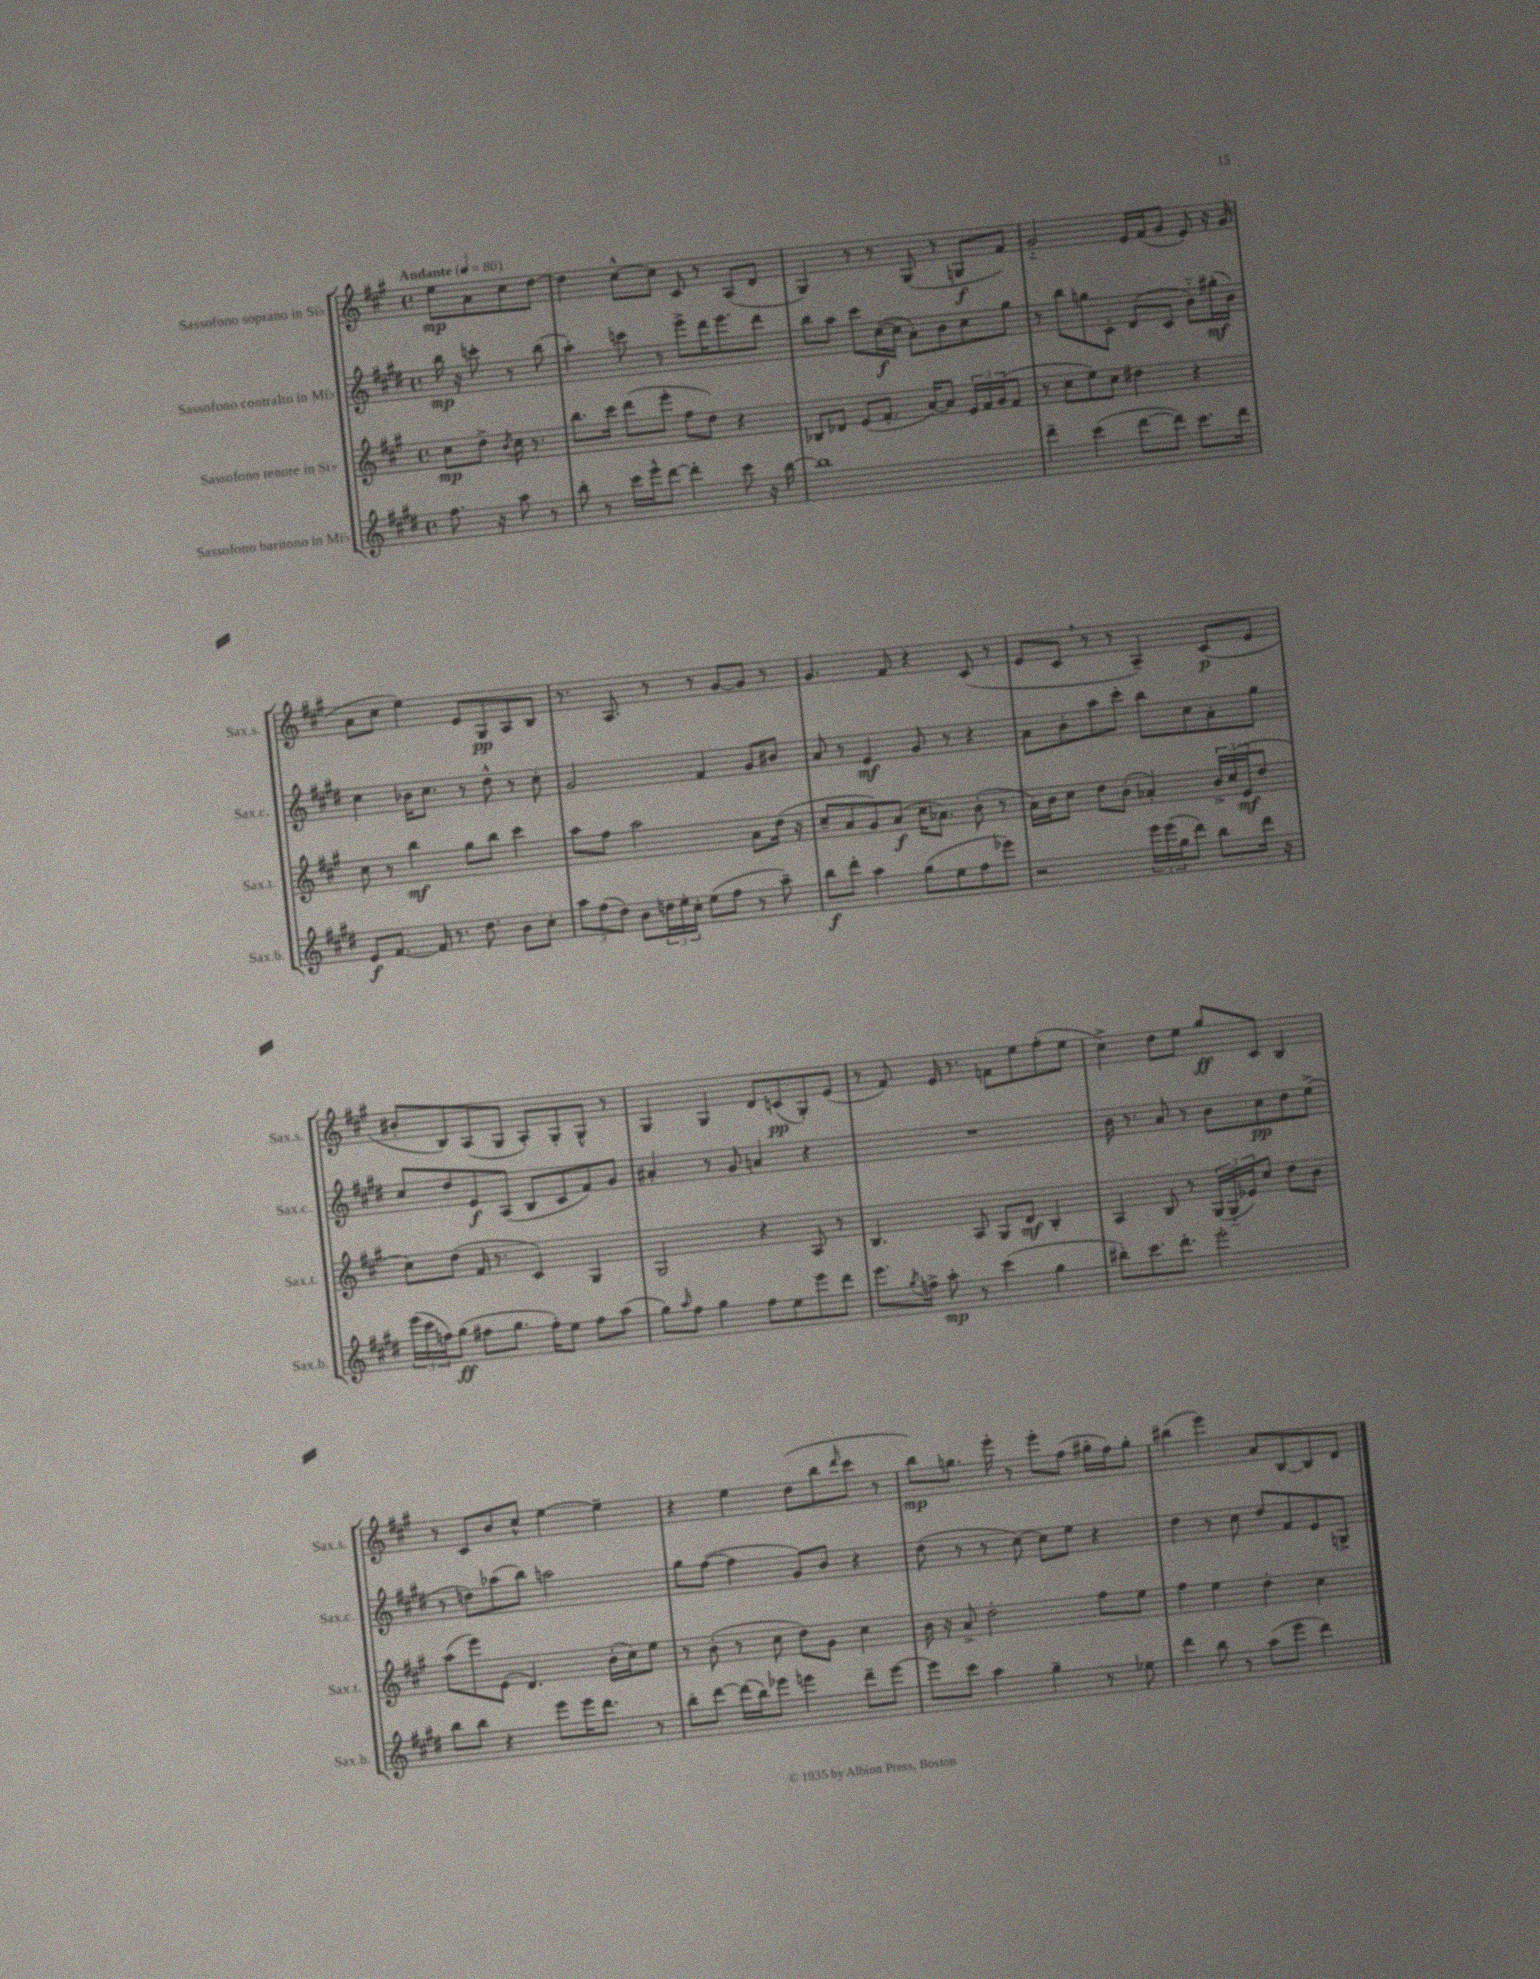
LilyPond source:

<<
\new StaffGroup <<
\new Staff = "s0" \with { instrumentName = "Sassofono soprano in Sib" shortInstrumentName = "Sax.s." } {
    \clef treble \key a \major \defaultTimeSignature \time 4/4 \partial 2 \tempo "Andante" 4 = 80
    e''8\mp a'8 cis''8 d''8~ |
    d''4 cis''8~-^ cis''8 cis'8 r8 a8( d'8 |
    gis4) r8 r8 gis8( r8 g8\f fis'8) |
    gis'2-_ e'16 fis'16( gis'8 e'8) r16 gis'16( |
    a'8 cis''8 e''4) e'8 gis8\pp a8 b8 |
    r8. a8. r8 r8 gis'8~ gis'8 r8 |
    gis'4. fis'8 r4 cis'8( r8 |
    e'8 cis'8 \breathe r8 r8 a4--) cis'8\p( e'8 |
    bis'8-. b8) a8( gis8 a8-.) gis8-. gis8-^ r8 |
    gis4 gis4 d'8 c'8\pp( gis8-.) e'8( |
    r8 fis'8) e'16 r8. f'8 e''8 fis''8-.( e''8 |
    cis''4->) d''8 e''8 gis''8\ff cis'8 b4 |
    r8 cis'8 b'8 cis''8-^ e''4~ e''4-- |
    r4 e''4 d''8( b''8 \grace { d'''16 } cis'''8 r8 |
    b''8\mp) g''8. e'''16-. r8 e'''8-. fis''8( gis''16-. fis''16) gis''8-. |
    bis''4( e'''4) a'8 b8~ b8 d'8 \bar "|." |
}
\new Staff = "s1" \with { instrumentName = "Sassofono contralto in Mib" shortInstrumentName = "Sax.c." } {
    \clef treble \key e \major \defaultTimeSignature \time 4/4 \partial 2
    b''16\mp r16 c'''8-. r8 b''8( |
    a''4-.) c'''8 r8 e'''8-> dis'''16 e'''8. dis'''8 |
    b''8 a''8 cis'''8 cis''16~\f( cis''16 a'8-.) b'8 cis''8 gis''8 |
    r8 b''8 g''8 cis'8-. dis'8( cis'8 b'8-_) gis''16-.\mf( b'16) |
    cis''4 bes'16 cis''8. r8 dis''8-^ r8 cis''8-. |
    gis'2 fis'4 gis'8 bis'8 |
    a'8 r8 e'4\mf gis'8 r8 r4 |
    a'8 b'8-. a''8 cis'''8-. b''8 cis''8 a'8-. gis''8 |
    cis''8 dis''8 e'8\f a8( b8 cis'8 fis'8) gis'8 |
    ais'4-. r8 gis'8 a'4 r4 |
    R1 |
    b'16 r8. a'8 r8 b'8 cis''8\pp dis''8 e''8->( |
    r8 d''8) aes''8( b''8) a''2 |
    gis''8 fis''8~( fis''4 gis'8) b'8 r4 |
    dis''8( r8 r8 cis''8~) cis''8 e''8 r4 |
    dis''4 r8 cis''8 dis''8 fis'8 e'8 g8-> \bar "|." |
}
\new Staff = "s2" \with { instrumentName = "Sassofono tenore in Sib" shortInstrumentName = "Sax.t." } {
    \clef treble \key a \major \defaultTimeSignature \time 4/4 \partial 2
    cis''8\mp d''8-> \acciaccatura { b'8 } cis''16 r8. |
    b''8. cis'''16 d'''8( e'''8-. fis''8 d''8) r4 |
    bes8 des'8 e'8( fis'8.-. a'16~) a'8 \tuplet 3/2 { e'16 fis'16 gis'16( } fis'8 |
    r8 cis''8 e''8) cis''8 dis''4 r4 |
    cis''8 r8 b''4\mf gis''8 b''8 cis'''4 |
    a''8 fis''8 a''2 a'8 d''16( r16 |
    cis''8-- a'8 gis'8) a'8\f( cis''16 aes'8.) b'8-.( r8 |
    a'16) b'16 cis''8 d''8 b'8-.( aes'4-.) \tuplet 3/2 { b'16-> cis''16( e'16\mf } d''8 |
    cis''8) d''8( fis'16 r8. cis'4) gis4 |
    gis2 r4 a8 r8 |
    b4. a8 gis8 d'8\mf b4-. |
    a4 b8 r8 \tuplet 3/2 { gis16( gis16-_ ees'16) } cis''8 d''8 b'8 |
    a''8( e'''8) e'8( d'4.) b'16-.( cis''16) e''8 |
    r8 b'8-.( r8 cis''8 d''8) gis'8 cis''4 |
    b'16 r16 a'8-> d''2-. fis''8 e''8 |
    fis''4 e''4 d''4-. cis''4 \bar "|." |
}
\new Staff = "s3" \with { instrumentName = "Sassofono baritono in Mib" shortInstrumentName = "Sax.b." } {
    \clef treble \key e \major \defaultTimeSignature \time 4/4 \partial 2
    fis''8. r16 a''8 r8 |
    b''8-. r8 cis'''16 e'''16-^ dis'''8~ dis'''4-. cis'''8 r16 b''16~ |
    b''1 |
    dis'''4-- cis'''4( dis'''8~ dis'''8) cis'''8. dis'''16 |
    e'8\f fis'8.~ fis'16 r8. dis''8. b'8 cis''8-. |
    \tuplet 3/2 { a''8 fis''8( dis''8) } b'8 \tuplet 3/2 { d''16 e''16-. cis''16-. } e''8( fis''8 r8 a''8--) |
    b''8\f dis'''8-. a''4 gis''8( e''8 fis''8 ees'''8) |
    r2 \tuplet 3/2 { e'''16 e'''16( gis''16 } dis'''8) b''8 dis'''16 r16 |
    \tuplet 3/2 { e'''16( cis'''16 f''16) } gis''8\ff( fis''8 gis''8. fis''16-.) e''8 fis''8 a''8( |
    gis''8) \grace { a''16 } fis''8 gis''4 fis''8 e''8 e'''8 dis'''8 |
    e'''8. \acciaccatura { gis''8 } f''16-> a''8-.\mp r8 cis'''4( gis''4 |
    bis''8-.) cis'''8. dis'''8.-. e'''2-. |
    b''8 b''8 r4 e'''8 e'''16 dis'''8. r8 |
    b''8-. dis'''8~ dis'''16( b''16) ees'''8 e'''4 dis'''8-- e'''8~ |
    e'''8 cis'''8 a''4 gis''4-- r8 ees''8 |
    dis'''4 b''8 r8 a''8( e'''8 dis'''4) \bar "|." |
}
>>
>>
\layout { \context { \Score \remove "Bar_number_engraver" } }
